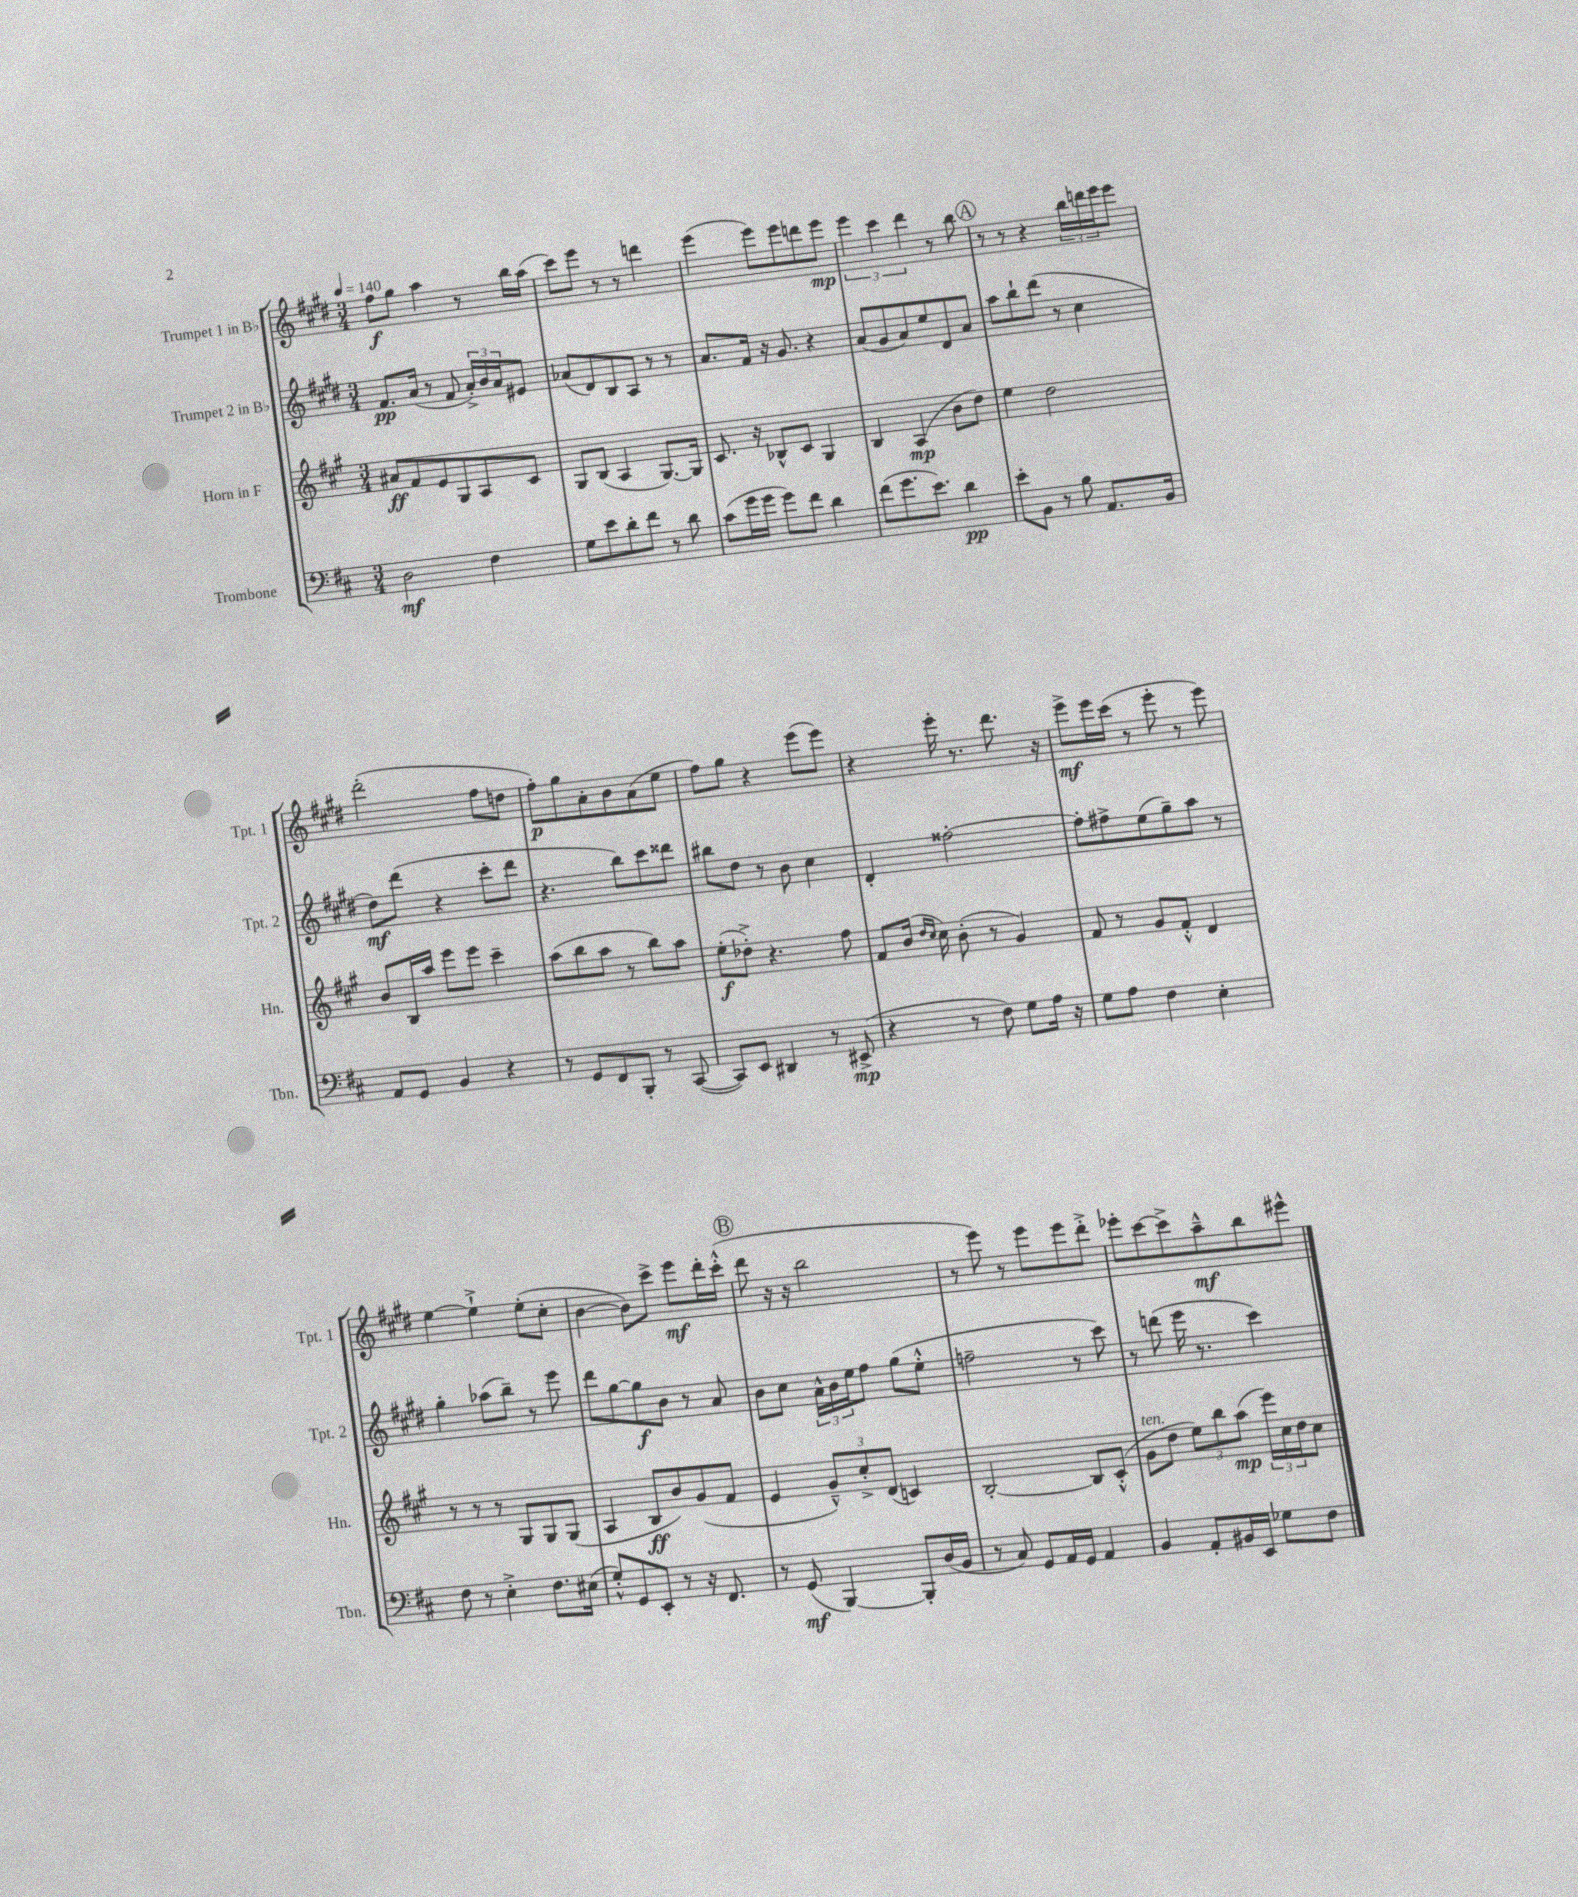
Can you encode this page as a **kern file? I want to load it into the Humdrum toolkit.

**kern	**dynam	**kern	**dynam	**kern	**dynam	**kern	**dynam
*part4	*part4	*part3	*part3	*part2	*part2	*part1	*part1
*staff4	*staff4	*staff3	*staff3	*staff2	*staff2	*staff1	*staff1
*I"Trombone	*	*I"Horn in F	*	*I"Trumpet 2 in B♭	*	*I"Trumpet 1 in B♭	*
*I'Tbn.	*	*I'Hn.	*	*I'Tpt. 2	*	*I'Tpt. 1	*
*clefF4	*	*clefG2	*	*clefG2	*	*clefG2	*
*k[f#c#]	*	*k[f#c#g#]	*	*k[f#c#g#d#]	*	*k[f#c#g#d#]	*
*M3/4	*	*M3/4	*	*M3/4	*	*M3/4	*
*MM140	*	*MM140	*	*MM140	*	*MM140	*
=1	=1	=1	=1	=1	=1	=1	=1
2D\	mf	8a#X/L	ff	8.f#/L	pp	8ff#\L	f
.	.	8f#/	.	.	.	8gg#\J	.
.	.	.	.	(16a/Jk	.	.	.
.	.	8e/	.	8r	.	4aa\	.
.	.	8G#/	.	8f#/	.	.	.
4F#\	.	8A/	.	24a'^/LL)	.	8r	.
.	.	.	.	24b/	.	.	.
.	.	.	.	24a/J	.	.	.
.	.	8c#/J	.	8e#X/J	.	16bb\LL	.
.	.	.	.	.	.	(16aa\JJ	.
=2	=2	=2	=2	=2	=2	=2	=2
8G\L	.	8G#/L	.	(8a-X/L	.	8ccc#\L)	.
8e\	.	(8B/J	.	8d#/)	.	8eee\J	.
8d'\	.	4A/	.	8B/	.	8r	.
8f#\J	.	.	.	8A/J	.	8r	.
8r	.	[8.G#/L)	.	8r	.	4dddn\	.
8d\	.	.	.	8r	.	.	.
.	.	16G#/Jk]	.	.	.	.	.
=3	=3	=3	=3	=3	=3	=3	=3
(8c#\L	.	8.c#/	.	8.a/L	.	(4eee\	.
16g\L	.	.	.	.	.	.	.
16g\JJ	.	16r	.	16f#/Jk	.	.	.
8g\L)	.	8B-X^^/L	.	16r	.	8eee\L)	.
.	.	.	.	8.g#/	.	.	.
8f#\J	.	8c#/J	.	.	.	8eee\	.
4d\	.	4G#/	.	4r	.	8dddn\	.
.	.	.	.	.	.	8eee\J	mp
=4	=4	=4	=4	=4	=4	=4	=4
(8f#\L	.	4B/	.	(8a/L	.	6eee\	.
8.g\	.	.	.	8g#/	.	.	.
.	.	.	.	.	.	6ccc#\	.
.	.	(4A/	mp	8a/)	.	.	.
8.e\J)	.	.	.	.	.	.	.
.	.	.	.	.	.	6ddd#\	.
.	.	.	.	8ee/	.	.	.
4d\	pp	8b\L	.	8d#/	.	8r	.
.	.	8dd\J)	.	8a/J	.	8bb\	.
!!LO:REH:place=s1:t=A
=5	=5	=5	=5	=5	=5	=5	=5
8e'\L	.	4ee\	.	8aa\L	.	8r	.
8BB\J	.	.	.	8bb`\	.	8r	.
8r	.	2dd\	.	(8ddd#\J	.	4r	.
8B\	.	.	.	8r	.	.	.
8.AA/L	.	.	.	4cc#\	.	24bb\LL	.
.	.	.	.	.	.	24dddn\	.
.	.	.	.	.	.	24eee\J	.
.	.	.	.	.	.	8eee\J	.
16BB/Jk	.	.	.	.	.	.	.
!!LO:LB:g=z
=6	=6	=6	=6	=6	=6	=6	=6
8AA/L	.	8b/L	.	8dd#\L)	mf	(2ddd#'\	.
8GG/J	.	16B/L	.	(8ddd#\J	.	.	.
.	.	16aa/JJ	.	.	.	.	.
4BB/	.	8eee\L	.	4r	.	.	.
.	.	8eee\J	.	.	.	.	.
4r	.	4ccc#~\	.	8ccc#'\L	.	8ff#\L	.
.	.	.	.	8ddd#\J	.	8ddn\J	.
=7	=7	=7	=7	=7	=7	=7	=7
8r	.	(8aa\L	.	4.r	.	8ff#'\L)	p
8GG/L	.	8bb\	.	.	.	8gg#\	.
8FF#/	.	8aa\J	.	.	.	8a'\	.
8BBB'/J	.	8r	.	8bb\L)	.	8b\	.
8r	.	8bb\L)	.	8ccc#\	.	(8a\	.
([8CC#/	.	8aa\J	.	8ddd##X\J	.	8ee\J	.
=8	=8	=8	=8	=8	=8	=8	=8
8CC#/L])	.	(8ee'\L	f	8bb#X\L	.	8ff#\L)	.
8EE/J	.	8dd-X'^\J)	.	8dd#\J	.	8gg#\J	.
4DD#X/	.	4.r	.	8r	.	4r	.
.	.	.	.	8b\	.	.	.
8r	.	.	.	4cc#\	.	(8eee\L	.
(8EE#X^/	mp	8ff#\	.	.	.	8eee\J)	.
=9	=9	=9	=9	=9	=9	=9	=9
4r	.	8f#/L	.	4d#'/	.	4r	.
.	.	(16b/Jk	.	.	.	.	.
.	.	16qqdd/LL	.	.	.	.	.
.	.	16qqcc#/JJ	.	.	.	.	.
.	.	16cc#\)	.	.	.	.	.
8r	.	(8b'\	.	[2ff##X'\	.	16eee'\	.
.	.	.	.	.	.	8.r	.
8F#\)	.	8r	.	.	.	.	.
8G\L	.	4g#/)	.	.	.	8.ddd#\	.
16A\Jk	.	.	.	.	.	.	.
16r	.	.	.	.	.	16r	.
=10	=10	=10	=10	=10	=10	=10	=10
8G\L	.	8f#/	.	8ff##'\L]	.	8eee^\L	mf
8A\J	.	8r	.	8ff#X^\	.	16eee\L	.
.	.	.	.	.	.	(16ccc#\JJ	.
4F#\	.	8g#/L	.	(8ee\	.	8r	.
.	.	8f#'^^/J	.	8gg#~\)	.	8eee'\	.
4E'\	.	4d/	.	8aa\J	.	8r	.
.	.	.	.	8r	.	8eee\)	.
!!LO:LB:g=z
=11	=11	=11	=11	=11	=11	=11	=11
8F#\	.	8r	.	4gg#'\	.	[4ee\	.
8r	.	8r	.	.	.	.	.
4E'^\	.	8r	.	(8aa-X\L	.	4ee`^\]	.
.	.	8G#/L	.	8bb~\J)	.	.	.
8.F#\L	.	8G#/	.	8r	.	(8ee'\L	.
.	.	(8G#/J	.	8eee\	.	8cc#'\J	.
(16E#X\Jk	.	.	.	.	.	.	.
=12	=12	=12	=12	=12	=12	=12	=12
8G'^^/L)	.	4A/	.	8ddd#\L	.	[4b\	.
8GG/	.	.	.	[8gg#\	.	.	.
8EE'/J	.	8B/L	ff	8gg#\]	f	8b\L])	.
8r	.	8b/)	.	8b\J	.	8ccc#^\J	.
16r	.	(8g#/	.	8r	.	8eee\L	mf
8.FF#/	.	.	.	.	.	.	.
.	.	8f#/J	.	8a/	.	16ddd#'\L	.
.	.	.	.	.	.	(16ccc#'^^\JJ	.
!!LO:REH:place=s1:t=B
=13	=13	=13	=13	=13	=13	=13	=13
8r	.	4e/	.	8b\L	.	8ddd#\	.
(8GG/	mf	.	.	8cc#\J	.	16r	.
.	.	.	.	.	.	16r	.
[4BBB/)	.	12g#~^^/L)	.	24a^^\LL	.	2bb\	.
.	.	.	.	24b\	.	.	.
.	.	12cc#'^/	.	24ee\J	.	.	.
.	.	.	.	8ff#\J	.	.	.
.	.	(12d/J	.	.	.	.	.
8BBB'/L]	.	4cn/)	.	(8gg#\L	.	.	.
(16D/L	.	.	.	8ee'^^\J	.	.	.
16BB/JJ	.	.	.	.	.	.	.
=14	=14	=14	=14	=14	=14	=14	=14
8r	.	[2B'/	.	2ffn~\	.	8r	.
8C#/)	.	.	.	.	.	8eee\)	.
8GG/L	.	.	.	.	.	8r	.
16AA/L	.	.	.	.	.	8eee\L	.
16GG/JJ	.	.	.	.	.	.	.
4AA/	.	8B/L]	.	8r	.	8eee\	.
.	.	(8c#'^^/J	.	8ccc#\)	.	8ddd#'^\J	.
=15	=15	=15	=15	=15	=15	=15	=15
!	!	!LO:TX:a:i:t=ten.	!	!	!	!	!
4BB/	.	8g#\L	.	8r	.	8eee-X'\L	.
.	.	8dd\J	.	(8dddn\	.	[8ccc#\	.
8AA'/L	.	12ee\L)	.	16eee\	.	8ccc#^\]	.
.	.	.	.	8.r	.	.	.
.	.	12bb\	.	.	.	.	.
16BB#X/L	.	.	.	.	.	8aa~^^\	mf
.	.	(12aa\J	mp	.	.	.	.
16EE/JJ	.	.	.	.	.	.	.
8G-X\L	.	24eee\LL)	.	4ccc#\)	.	8bb\	.
.	.	24cc#\	.	.	.	.	.
.	.	24dd\J	.	.	.	.	.
8F#\J	.	8cc#\J	.	.	.	8eee#X^^\J	.
==	==	==	==	==	==	==	==
*-	*-	*-	*-	*-	*-	*-	*-
